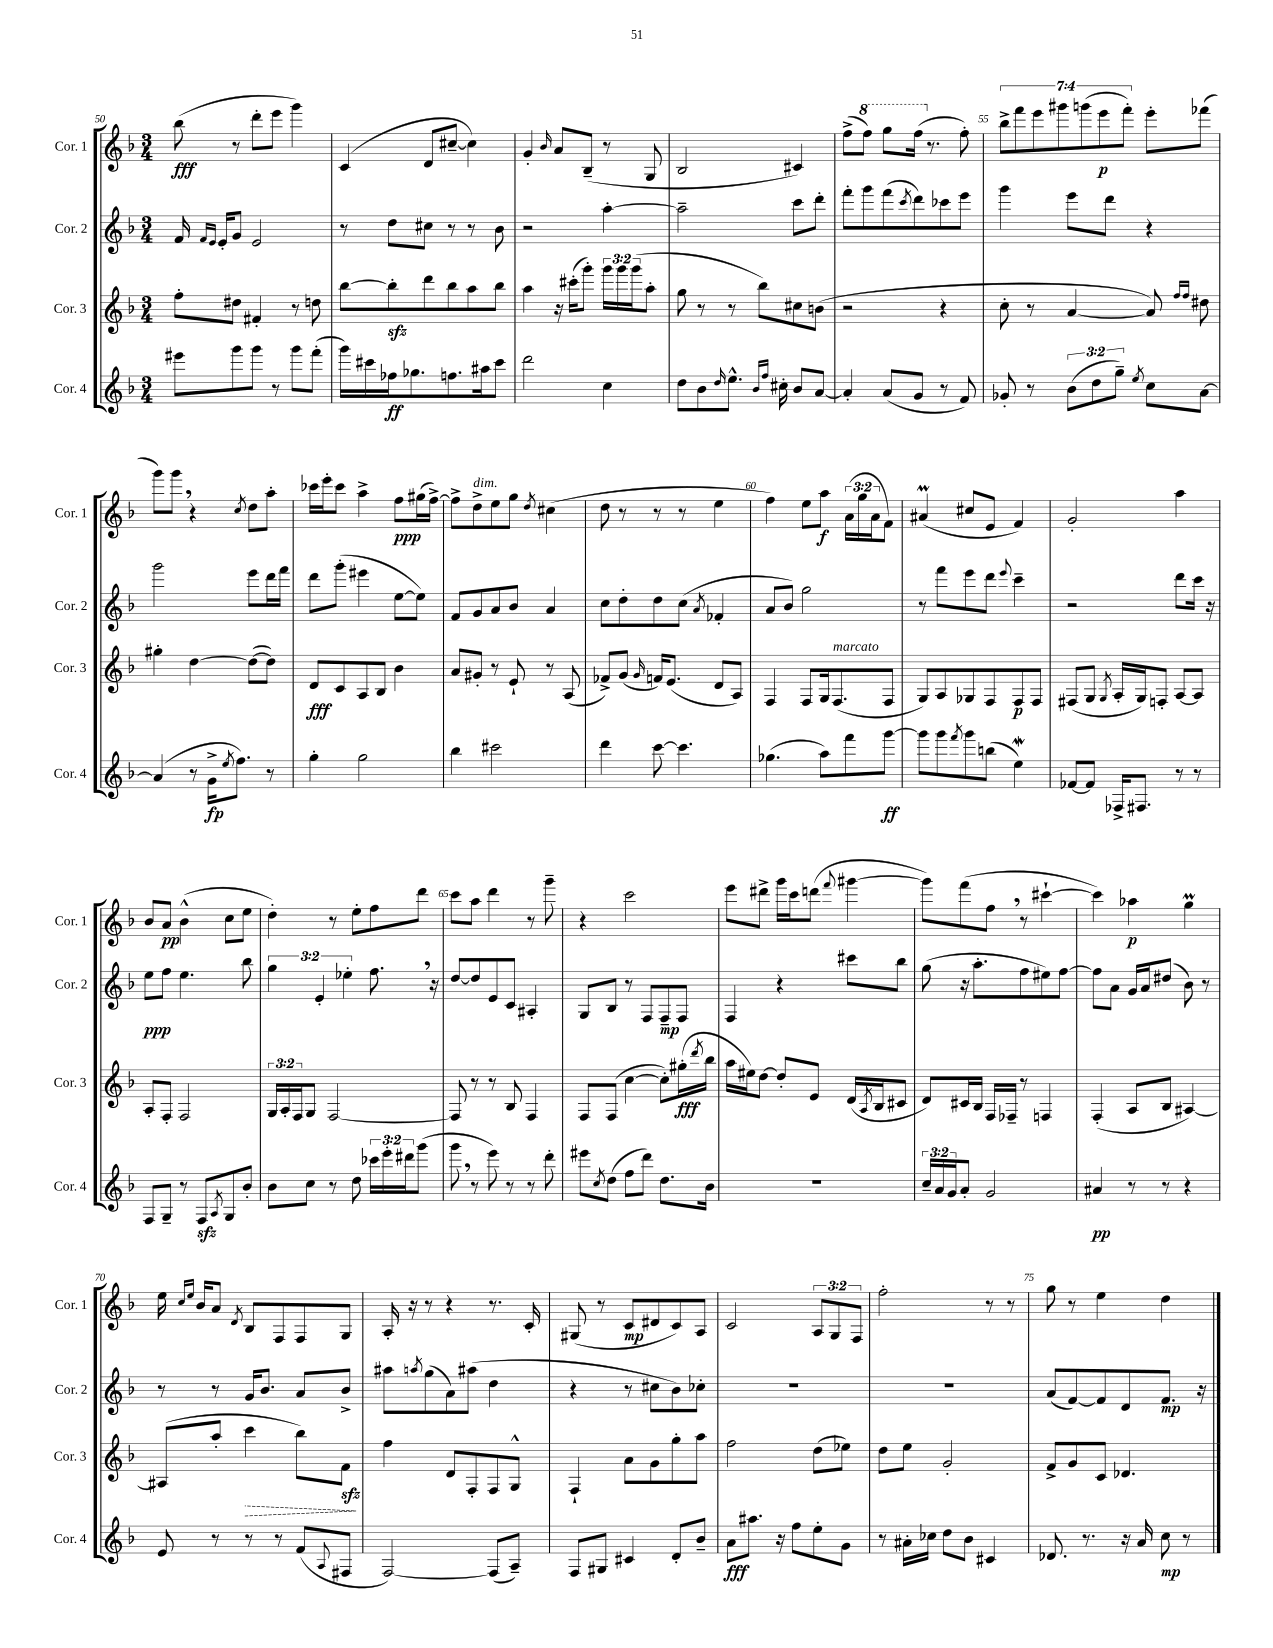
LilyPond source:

<<
\new StaffGroup <<
\new Staff = "s0" \with { instrumentName = "Cor. 1" shortInstrumentName = "Cor. 1" } {
    \clef treble \key f \major \numericTimeSignature \time 3/4 \override Staff.TupletNumber.text = #tuplet-number::calc-fraction-text
    bes''8\fff( r8 d'''8-. e'''8 g'''4) |
    c'4( d'8 cis''8~-- cis''4) |
    g'4-. \grace { bes'16 } a'8 bes8--( r8 g8 |
    bes2 cis'4) |
    f''8->( \ottava #1 f'''8) g'''8 f'''16( \ottava #0 r8. f''8-.) |
    \tuplet 7/4 { bes''8-> f'''8 e'''8 gis'''8 g'''8( e'''8\p f'''8-.) } e'''8-. fes'''8( |
    g'''8) g'''8 \breathe r4 \acciaccatura { c''8 } d''8 a''8-. |
    ces'''16 e'''16-. ces'''8 a''4-> f''8\ppp gis''16( f''16~->) |
    f''8-> d''8->^\markup { \italic "dim." } e''8 g''8 \acciaccatura { d''8 } cis''4( |
    d''8 r8 r8 r8 e''4 |
    f''4) e''8 a''8\f \tuplet 3/2 { a'16( g''16 a'16 } f'8) |
    ais'4\prall( cis''8 e'8 f'4) |
    g'2-. a''4 |
    bes'8 a'8\pp bes'4-^( c''8 e''8 |
    d''4-.) r8 e''8-. f''8 d'''8 |
    c'''8 a''8 d'''4 r8 g'''8-- |
    r4 c'''2 |
    e'''8 dis'''8-> g'''16 c'''16 d'''8( \appoggiatura { f'''8 } gis'''4~ |
    gis'''8) f'''8( f''8 \breathe r8 cis'''4~-! |
    cis'''4) aes''4\p g''4\prall |
    e''16 \grace { c''16 e''16 } bes'16 a'8 \acciaccatura { d'8 } bes8 f8 f8 g8 |
    a16-. r16 r8 r4 r8. c'16-. |
    gis8( r8 c'8\mp dis'8 c'8) a8 |
    c'2 \tuplet 3/2 { a8 g8 f8 } |
    f''2-. r8 r8 |
    g''8 r8 e''4 d''4 \bar "|." |
}
\new Staff = "s1" \with { instrumentName = "Cor. 2" shortInstrumentName = "Cor. 2" } {
    \clef treble \key f \major \numericTimeSignature \time 3/4 \override Staff.TupletNumber.text = #tuplet-number::calc-fraction-text
    f'16 \grace { f'16 e'16 } e'16-. g'8 e'2 |
    r8 d''8 cis''8 r8 r8 bes'8 |
    r2 a''4~-. |
    a''2-- c'''8 d'''8-. |
    f'''8-. g'''8 f'''8( \acciaccatura { c'''8 } d'''8) ces'''8 e'''8 |
    g'''4 e'''8 d'''8 r4 |
    g'''2 e'''8 d'''16 f'''16 |
    d'''8 g'''8-.( eis'''4 e''8~ e''8) |
    f'8 g'8 a'8 bes'8 a'4 |
    c''8 d''8-. d''8 c''8( \acciaccatura { a'8 } fes'4-. |
    a'8 bes'8) g''2 |
    r8 f'''8 e'''8 d'''8 \appoggiatura { e'''8 } c'''4-- |
    r2 d'''8 c'''16 r16 |
    e''8\ppp f''8 e''4. bes''8 |
    \tuplet 3/2 { g''4 e'4-. ees''4-. } f''8. \breathe r16 |
    d''8~ d''8 e'8 c'8 ais4-. |
    g8 bes8 r8 f8 f8--\mp f8 |
    f4 r4 cis'''8 bes''8 |
    g''8( r16 a''8.-. f''8 eis''8) f''8~ |
    f''8 a'8 g'16 a'16 dis''8( bes'8) r8 |
    r8 r8 g'16 bes'8. a'8 bes'8-> |
    ais''8 \acciaccatura { a''8 } g''8( a'8) ais''8( d''4 |
    r4 r8 cis''8 bes'8) ces''8-. |
    R2. |
    R2. |
    a'8( f'8~) f'8 d'8 f'8.\mp r16 \bar "|." |
}
\new Staff = "s2" \with { instrumentName = "Cor. 3" shortInstrumentName = "Cor. 3" } {
    \clef treble \key f \major \numericTimeSignature \time 3/4 \override Staff.TupletNumber.text = #tuplet-number::calc-fraction-text
    f''8-. dis''8 fis'4-. r8 d''8 |
    bes''8~ bes''8-.\sfz d'''8 bes''8 a''8 bes''8 |
    a''4 r16 cis'''16-.( g'''8-.) \tuplet 3/2 { g'''16 g'''16 g'''16( } a''8-. |
    g''8 r8 r8 bes''8) cis''8 b'8( |
    r2 r4 |
    c''8-. r8 a'4~ a'8) \grace { f''16 f''16 } dis''8 |
    gis''4-. d''4~ d''8~( d''8) |
    d'8\fff c'8 a8 bes8 bes'4 |
    a'8 gis'8-. r8 e'8-! r8 a8( |
    fes'8->) g'8( \grace { g'16 } f'16) e'8.( d'8 a8) |
    f4 f8 g16 f8.^\markup { \italic "marcato" }( f8 |
    g8) a8 ges8 f8 f8\p f8 |
    fis8( g8 \acciaccatura { g8 } a16-. g16) f8-. a8~ a8 |
    a8-. f8-. f2 |
    \tuplet 3/2 { g16 a16-. f16 } g8 f2~ |
    f8 r8 r8 bes8 f4 |
    f8 f8( c''4~ c''8-.) gis''16-.\fff( \acciaccatura { d'''8 } bes''16 |
    a''16 eis''16) d''8~ d''8-. e'8 d'16( \acciaccatura { a8 } bes16 cis'8 |
    d'8) cis'16 bes16 f16 fes16-- r8 f4 |
    f4-.( a8 bes8 ais4~) |
    ais8( a''8-. \once \override Hairpin.style = #'dashed-line c'''4\> bes''8) f'8\sfz\! |
    f''4 d'8 f8-. f8 g8-^ |
    f4-! a'8 g'8 g''8-. a''8 |
    f''2 d''8( ees''8) |
    d''8 e''8 g'2-. |
    f'8-> g'8 c'8 des'4. \bar "|." |
}
\new Staff = "s3" \with { instrumentName = "Cor. 4" shortInstrumentName = "Cor. 4" } {
    \clef treble \key f \major \numericTimeSignature \time 3/4 \override Staff.TupletNumber.text = #tuplet-number::calc-fraction-text
    eis'''8 g'''8 g'''8 r8 g'''8 f'''8-.( |
    g'''16) cis'''16 fes''16\ff ges''8. f''8. ais''16 cis'''8 |
    d'''2 c''4 |
    d''8 bes'8 \grace { d''16 } e''8.-^ \grace { bes'16 f''16 } cis''16-. bes'8 a'8~ |
    a'4-. a'8( g'8 r8 f'8) |
    ges'8-. r8 \tuplet 3/2 { bes'8( d''8 g''8--) } \acciaccatura { e''8 } c''8 a'8~ |
    a'4( r8 g'16->\fp \acciaccatura { e''8 } f''8.) r8 |
    g''4-. g''2 |
    bes''4 cis'''2 |
    d'''4 c'''8~ c'''4. |
    ges''4.( a''8) f'''8 g'''8~\ff |
    g'''8 g'''8 \acciaccatura { f'''8 } g'''8 b''8( e''4\mordent) |
    fes'8~ fes'8 fes16-> fis8. r8 r8 |
    f8 g8-- r8 f8\sfz \acciaccatura { a8 } g8 bes'8-. |
    bes'8 c''8 r8 d''8 \tuplet 3/2 { ces'''16 e'''16-. dis'''16 } g'''8( |
    g'''8 \breathe r8 e'''8) r8 r8 d'''8-. |
    eis'''8 \acciaccatura { c''8 } d''8( f''8 d'''8) d''8. bes'16 |
    R2. |
    \tuplet 3/2 { c''16-- a'16 g'16 } a'8-. g'2 |
    ais'4\pp r8 r8 r4 |
    e'8 r8 r8 r8 f'8( \appoggiatura { a8 } fis8 |
    f2~) f8( a8--) |
    f8 gis8 cis'4 d'8-. bes'8-- |
    a'8\fff ais''8. r16 f''8 e''8-. g'8 |
    r8 ais'16-. ces''16 d''8 bes'8 cis'4 |
    des'8. r8. r16 a'16 c''8\mp r8 \bar "|." |
}
>>
>>
\layout { \context { \Score currentBarNumber = #50 \override BarNumber.break-visibility = ##(#f #t #t) barNumberVisibility = #(every-nth-bar-number-visible 5) } }
